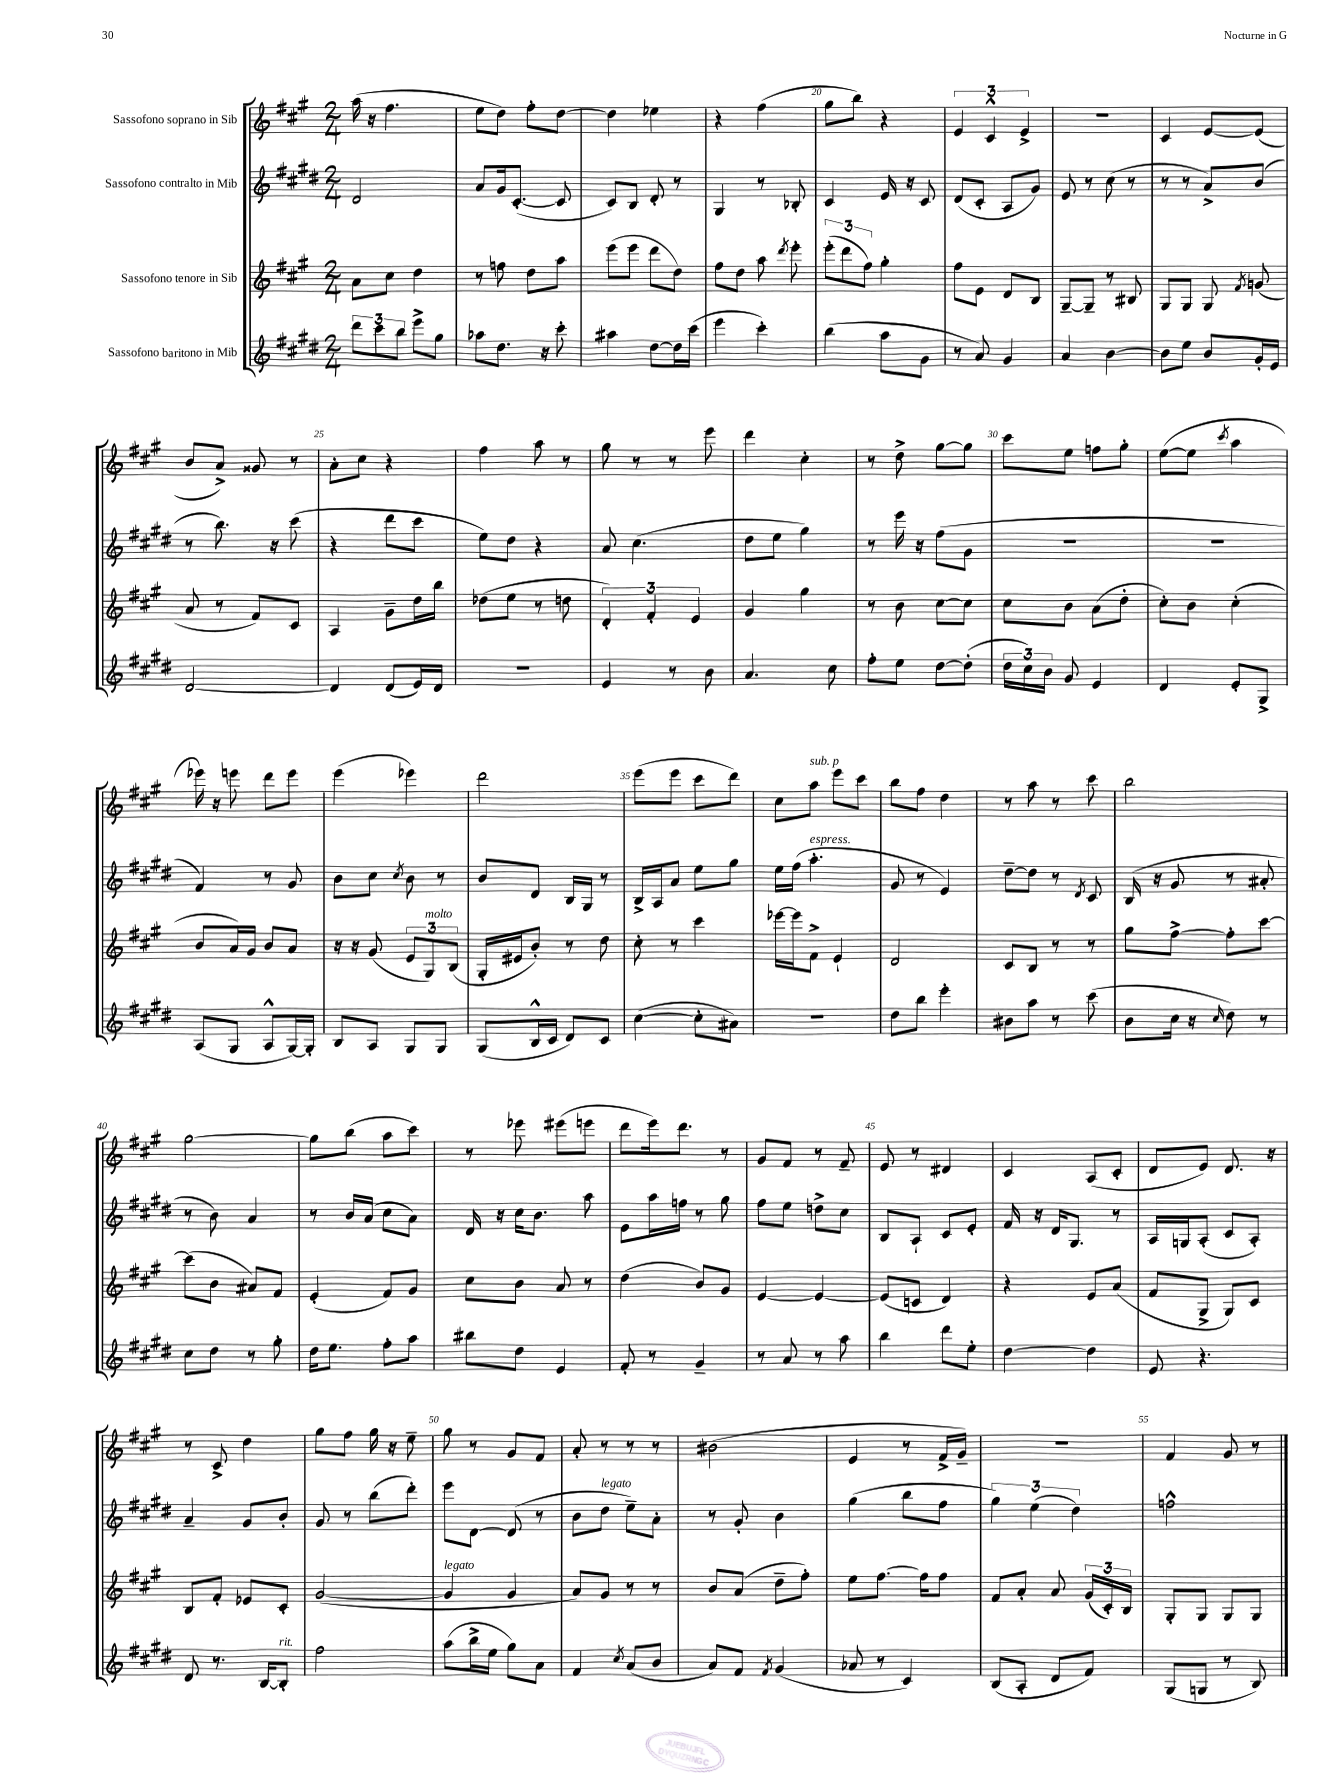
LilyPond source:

<<
\new StaffGroup <<
\new Staff = "s0" \with { instrumentName = "Sassofono soprano in Sib" } {
    \clef treble \key a \major \numericTimeSignature \time 2/4
    \autoBeamOff a''16( r16 fis''4. |
    e''8[ d''8]) fis''8[-. d''8]~ |
    d''4 ees''4 |
    r4 fis''4( |
    gis''8[ b''8]) r4 |
    \tuplet 3/2 { e'4 cis'4-^ e'4-> } |
    r2 |
    cis'4 e'8[~ e'8]( |
    b'8[ a'8]->) gisis'8 r8 |
    a'8[-. cis''8] r4 |
    fis''4 a''8 r8 |
    gis''8 r8 r8 e'''8 |
    d'''4 cis''4-. |
    r8 d''8-> gis''8[~ gis''8] |
    cis'''8[ e''8] f''8[ gis''8]-. |
    e''8[~( e''8] \acciaccatura { cis'''8 } a''4 |
    ees'''16) r16 e'''8 d'''8[ e'''8] |
    e'''4( ees'''4) |
    d'''2 |
    e'''8[( e'''8] cis'''8[ d'''8]) |
    cis''8[ a''8]^\markup { \italic "sub. p" } e'''8[ cis'''8] |
    b''8[ fis''8] d''4 |
    r8 a''8 r8 cis'''8 |
    b''2 |
    gis''2~ |
    gis''8[ b''8]( a''8[ cis'''8]) |
    r8 ees'''8 eis'''8[( e'''8] |
    d'''8[ e'''16) d'''8.] r8 |
    gis'8[ fis'8] r8 fis'8-- |
    e'8 r8 dis'4 |
    cis'4 a8[( cis'8]-. |
    d'8[ e'8]) d'8. r16 |
    r8 cis'8-> d''4 |
    gis''8[ fis''8] gis''16 r16 e''8-- |
    gis''8 r8 gis'8[ fis'8] |
    a'8-. r8 r8 r8 |
    bis'2( |
    e'4 r8 fis'16[-> gis'16]--) |
    r2 |
    fis'4 gis'8 r8 \bar "|." |
}
\new Staff = "s1" \with { instrumentName = "Sassofono contralto in Mib" } {
    \clef treble \key e \major \numericTimeSignature \time 2/4
    \autoBeamOff dis'2 |
    a'8[ gis'16 cis'8.]~-.( cis'8 |
    cis'8[) b8] dis'8-. r8 |
    gis4 r8 bes8-. |
    cis'4 e'16 r16 cis'8 |
    dis'8[( cis'8]-. a8[ gis'8]) |
    e'8 r8 cis''8( r8 |
    r8 r8 a'8[->) b'8]( |
    r8 b''8.) r16 cis'''8( |
    r4 dis'''8[ cis'''8] |
    e''8[) dis''8] r4 |
    a'8 cis''4.( |
    dis''8[ e''8] gis''4) |
    r8 e'''16 r16 fis''8[( gis'8] |
    R2 |
    R2 |
    fis'4) r8 gis'8 |
    b'8[ cis''8] \acciaccatura { cis''8 } b'8 r8 |
    b'8[ dis'8] b16[ gis16] r8 |
    b16[-> a16 a'8] e''8[ gis''8] |
    e''16[ fis''16]( a''4.-.^\markup { \italic "espress." } |
    gis'8 r8 e'4) |
    dis''8[~-- dis''8] r8 \acciaccatura { dis'8 } cis'8 |
    b16( r16 gis'8 r8 ais'8-. |
    r8 b'8) a'4 |
    r8 b'16[ a'16]( cis''8[ a'8]) |
    dis'16 r16 cis''16[ b'8.] a''8 |
    e'8[ a''16 f''16] r8 gis''8 |
    fis''8[ e''8] d''8[-> cis''8] |
    b8[ a8]-! cis'8[ e'8]-. |
    fis'16 r16 dis'16[ gis8.] r8 |
    a16[ g16 a8]-.( cis'8[ a8]-.) |
    a'4-- gis'8[ b'8]-. |
    gis'8 r8 b''8[( dis'''8]-.) |
    e'''8[ dis'8]~ dis'8( r8 |
    b'8[ dis''8]^\markup { \italic "legato" } e''8[--) a'8]-. |
    r8 gis'8-. b'4 |
    gis''4( b''8[ fis''8] |
    \tuplet 3/2 { gis''4) e''4( dis''4) } |
    f''2-^ \bar "|." |
}
\new Staff = "s2" \with { instrumentName = "Sassofono tenore in Sib" } {
    \clef treble \key a \major \numericTimeSignature \time 2/4
    \autoBeamOff a'8[ cis''8] d''4 |
    r8 f''8 d''8[ a''8] |
    e'''8[( e'''8] d'''8[ d''8]) |
    fis''8[ d''8] a''8 \acciaccatura { d'''8 } e'''8-. |
    \tuplet 3/2 { e'''8[-.( d'''8 fis''8]) } gis''4-. |
    fis''8[ e'8] d'8[ b8] |
    gis8[~-- gis8]-- r8 bis8 |
    gis8[ gis8] gis8 \acciaccatura { fis'8 } g'8( |
    a'8 r8 fis'8[) cis'8] |
    a4 gis'8[-- d''16 b''16] |
    des''8[( e''8] r8 d''8 |
    \tuplet 3/2 { d'4-.) fis'4-. e'4 } |
    gis'4 gis''4 |
    r8 b'8 cis''8[~ cis''8] |
    cis''8[ b'8] a'8[( d''8]-. |
    cis''8[-.) b'8] cis''4-.( |
    b'8[ a'16) gis'16] b'8[ a'8] |
    r16 r16 gis'8( \tuplet 3/2 { e'8[ gis8^\markup { \italic "molto" }) b8]( } |
    gis16[-. eis'16 b'8]-.) r8 d''8 |
    cis''8-. r8 cis'''4 |
    ees'''16[~ ees'''16 fis'8]-> e'4-! |
    d'2 |
    cis'8[ b8] r8 r8 |
    gis''8[ fis''8]~-> fis''8[-. cis'''8]~ |
    cis'''8[( b'8] ais'8[) fis'8] |
    e'4-.( fis'8[) gis'8] |
    cis''8[ b'8] a'8 r8 |
    d''4( b'8[) gis'8] |
    e'4~ e'4~ |
    e'8[( c'8] d'4) |
    r4 e'8[ a'8]( |
    fis'8[ gis8]-> gis8[) cis'8] |
    b8[ fis'8]-. ees'8[ cis'8]-. |
    gis'2~( |
    gis'4^\markup { \italic "legato" } gis'4 |
    a'8[) gis'8] r8 r8 |
    b'8[ a'8]( d''8[-- fis''8]-.) |
    e''8[ fis''8.]~ fis''16[ fis''8] |
    fis'8[ a'8]-. a'8 \tuplet 3/2 { gis'16[( cis'16-.) b16] } |
    gis8[-. gis8] gis8[ gis8] \bar "|." |
}
\new Staff = "s3" \with { instrumentName = "Sassofono baritono in Mib" } {
    \clef treble \key e \major \numericTimeSignature \time 2/4
    \autoBeamOff \tuplet 3/2 { dis'''8[ cis'''8 b''8] } e'''8[-> gis''8] |
    aes''8[ dis''8.] r16 cis'''8-. |
    ais''4 dis''8[~ dis''16 cis'''16]( |
    e'''4 cis'''4-.) |
    b''4( a''8[ gis'8] |
    r8 a'8) gis'4 |
    a'4 b'4~ |
    b'8[ e''8] b'8[ gis'16-. e'16] |
    dis'2~ |
    dis'4 dis'8[( e'16) dis'16] |
    R2 |
    e'4 r8 b'8 |
    a'4. cis''8 |
    fis''8[-. e''8] dis''8[~ dis''8]-.( |
    \tuplet 3/2 { dis''16[ cis''16) b'16] } gis'8 e'4 |
    dis'4 e'8[-. gis8]-> |
    a8[( gis8] a8[-^ gis16~) gis16]-. |
    b8[ a8] gis8[ gis8] |
    gis8[( b16-^ cis'16] dis'8[) cis'8] |
    cis''4~( cis''8[-. ais'8]) |
    r2 |
    dis''8[ b''8] e'''4-. |
    bis'8[ a''8] r8 cis'''8( |
    b'8[ cis''16] r16 \grace { cis''16 } dis''8) r8 |
    cis''8[ dis''8] r8 gis''8-. |
    dis''16[ e''8.] fis''8[-. a''8] |
    bis''8[ dis''8] e'4 |
    fis'8-. r8 gis'4-- |
    r8 a'8 r8 a''8 |
    b''4 dis'''8[ e''8]-. |
    dis''4~ dis''4 |
    e'8 r4. |
    dis'8 r8. b16[~ b8]-.^\markup { \italic "rit." } |
    fis''2 |
    a''8[( b''16-> e''16] gis''8[) a'8] |
    fis'4 \acciaccatura { cis''8 } a'8[( b'8] |
    a'8[) fis'8] \acciaccatura { fis'8 } gis'4( |
    aes'8 r8 cis'4) |
    b8[( a8]-. dis'8[ fis'8]) |
    gis8[( g8] r8 b8) \bar "|." |
}
>>
>>
\layout { \context { \Score currentBarNumber = #16 \override BarNumber.break-visibility = ##(#f #t #t) barNumberVisibility = #(every-nth-bar-number-visible 5) } }
